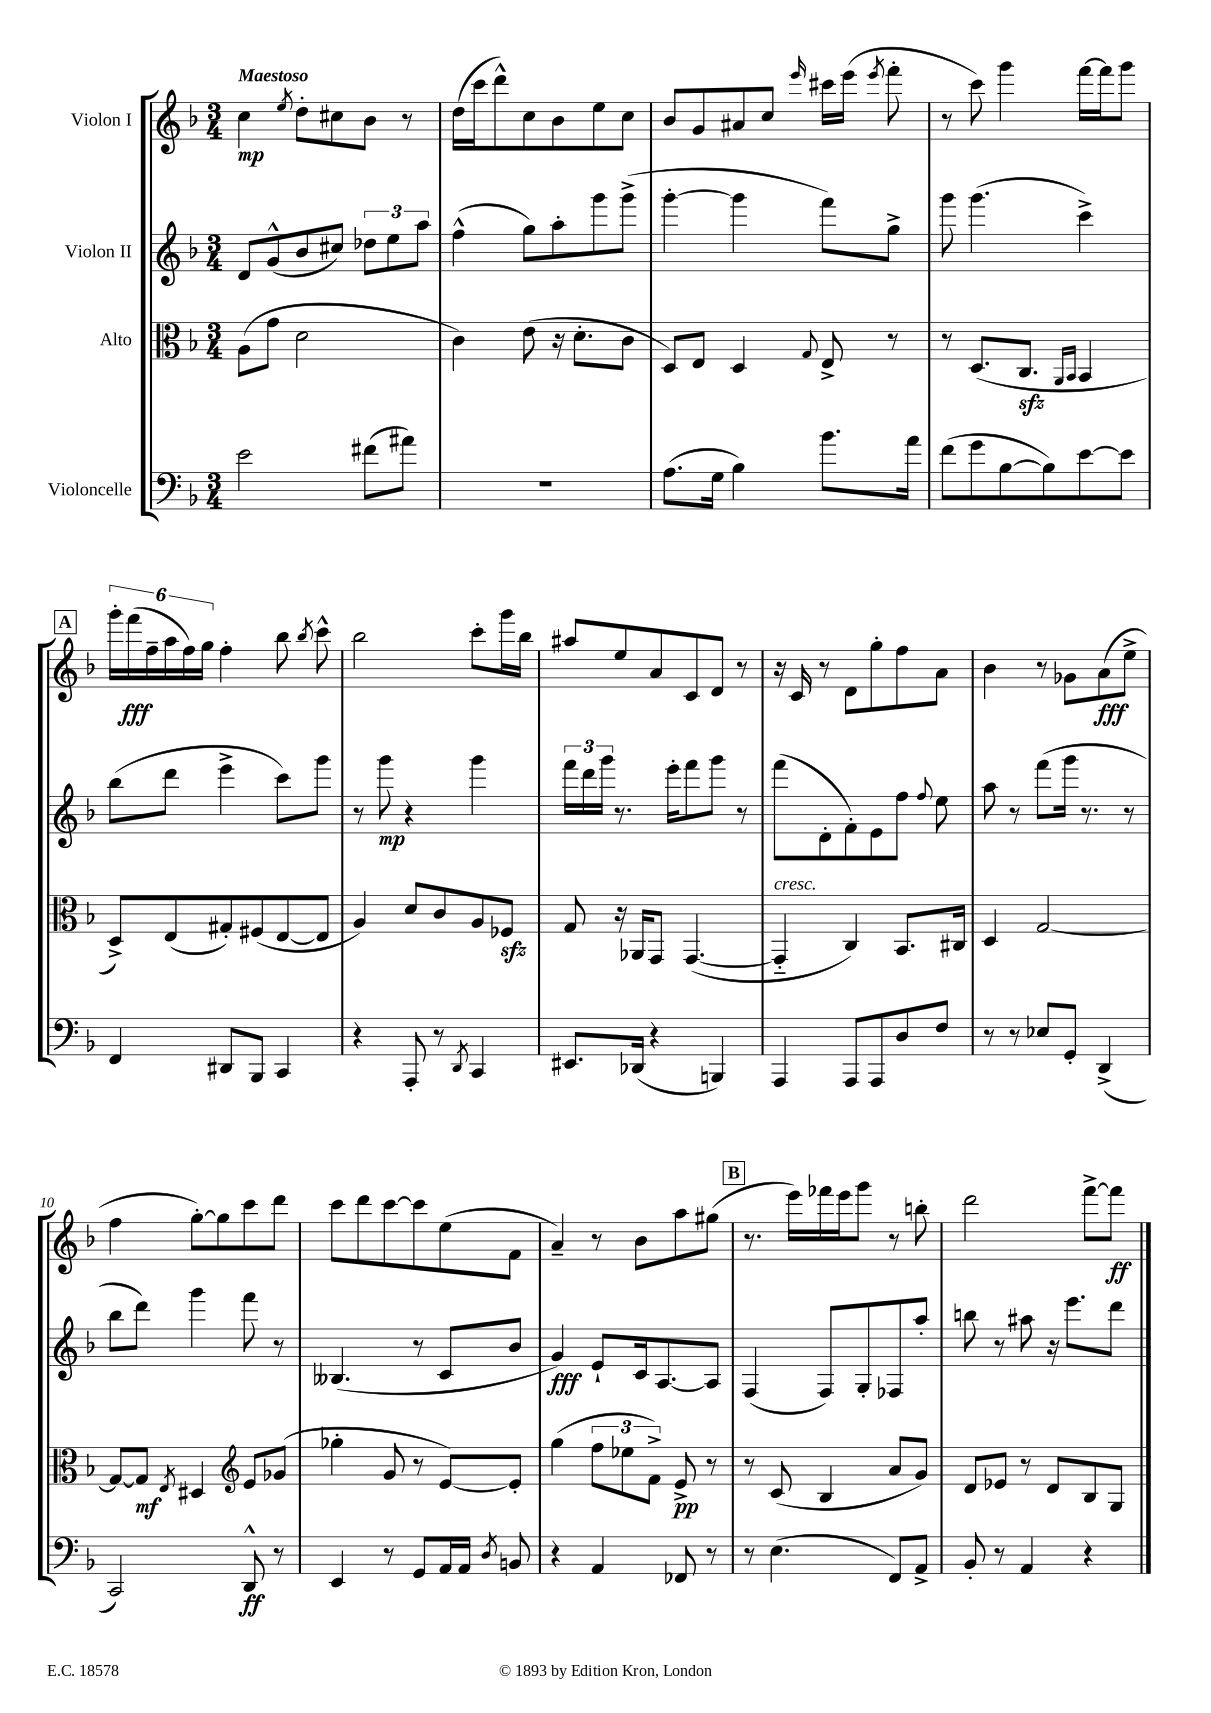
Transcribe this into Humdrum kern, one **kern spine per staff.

**kern	**dynam	**kern	**dynam	**kern	**dynam	**kern	**dynam
*part4	*part4	*part3	*part3	*part2	*part2	*part1	*part1
*staff4	*staff4	*staff3	*staff3	*staff2	*staff2	*staff1	*staff1
*I"Violoncelle	*	*I"Alto	*	*I"Violon II	*	*I"Violon I	*
*clefF4	*	*clefC3	*	*clefG2	*	*clefG2	*
*k[b-]	*	*k[b-]	*	*k[b-]	*	*k[b-]	*
*M3/4	*	*M3/4	*	*M3/4	*	*M3/4	*
=1	=1	=1	=1	=1	=1	=1	=1
!	!	!	!	!	!	!LO:TX:a:B:t=Maestoso	!
2e\	.	(8A\L	.	8d/L	.	4cc\	mp
.	.	8g\J	.	(8g^^/	.	.	.
.	.	.	.	.	.	8qee/	.
.	.	2d\	.	8b-/	.	8dd'\L	.
.	.	.	.	8cc#X/J)	.	8cc#X\	.
(8f#X\L	.	.	.	12dd-X\L	.	8b-\J	.
.	.	.	.	12ee\	.	.	.
8a#X\J)	.	.	.	.	.	8r	.
.	.	.	.	12aa\J	.	.	.
=2	=2	=2	=2	=2	=2	=2	=2
2.r	.	4c\)	.	(4ff^^\	.	(16dd\LL	.
.	.	.	.	.	.	16ccc\J	.
.	.	.	.	.	.	8ddd^^\)	.
.	.	(8e\	.	8gg\L)	.	8cc\	.
.	.	16r	.	8aa'\	.	8b-\	.
.	.	8.d'\L	.	.	.	.	.
.	.	.	.	8ggg\	.	8ee\	.
.	.	8c\J	.	(8ggg^\J	.	8cc\J	.
=3	=3	=3	=3	=3	=3	=3	=3
(8.A\L	.	8D/L)	.	[4ggg'\	.	8b-/L	.
.	.	8E/J	.	.	.	8g/	.
16G\Jk	.	.	.	.	.	.	.
4B-\)	.	4D/	.	4ggg\]	.	8a#X/	.
.	.	.	.	.	.	8cc/J	.
.	.	8qqG/	.	.	.	16qqeee/	.
8.b-\L	.	8E^/	.	8fff\L)	.	16ccc#X\LL	.
.	.	.	.	.	.	(16eee\JJ	.
.	.	.	.	.	.	8qeee/	.
.	.	8r	.	8gg^\J	.	8fff'\	.
16a\Jk	.	.	.	.	.	.	.
=4	=4	=4	=4	=4	=4	=4	=4
(8f\L	.	8r	.	8ggg\	.	8r	.
8g\	.	(8.D/L	.	(4.ggg\	.	8ccc\)	.
[8B-\	.	.	.	.	.	4ggg\	.
.	.	8.Czz/J	.	.	.	.	.
8B-\])	.	.	.	.	.	.	.
.	.	16qqAA/LL	.	.	.	.	.
.	.	16qqBB-/JJ	.	.	.	.	.
[8e\	.	4BB-/	.	4ccc^\)	.	[16fff\LL	.
.	.	.	.	.	.	16fff\J]	.
8e\J]	.	.	.	.	.	8ggg\J	.
!!LO:LB:g=z
!!LO:REH:place=s1:t=A
=5	=5	=5	=5	=5	=5	=5	=5
4FF/	.	8D^/L)	.	(8bb-\L	.	24ggg'\LL	.
.	.	.	.	.	.	(24fff\	fff
.	.	.	.	.	.	24ff~\	.
.	.	(8E/	.	8ddd\J	.	24aa\	.
.	.	.	.	.	.	24ff\)	.
.	.	.	.	.	.	24gg\JJ	.
8DD#X/L	.	8G#X'/)	.	4eee^\	.	4ff'\	.
8BBB-/J	.	(8F#X/	.	.	.	.	.
4CC/	.	[8E/	.	8ccc\L)	.	8bb-\	.
.	.	.	.	.	.	8qbb-/	.
.	.	8E/J]	.	8ggg\J	.	8ccc^^\	.
=6	=6	=6	=6	=6	=6	=6	=6
4r	.	4A/)	.	8r	.	2bb-\	.
.	.	.	.	8ggg\	mp	.	.
8AAA'/	.	8d/L	.	4r	.	.	.
8r	.	8c/	.	.	.	.	.
8qDD/	.	.	.	.	.	.	.
4CC/	.	8A/	.	4ggg\	.	8ccc'\L	.
.	.	8F-Xzz/J	.	.	.	16ggg\L	.
.	.	.	.	.	.	16bb-\JJ	.
=7	=7	=7	=7	=7	=7	=7	=7
8.EE#X/L	.	8G/	.	24fff\LL	.	8aa#X/L	.
.	.	.	.	24ddd\	.	.	.
.	.	.	.	24ggg\JJ	.	.	.
.	.	16r	.	8.r	.	8ee/	.
(16DD-X/Jk	.	16AA-X/KL	.	.	.	.	.
4r	.	8GG/J	.	.	.	8a/	.
.	.	.	.	16eee'\KL	.	.	.
.	.	([4.GG/	.	8fff\	.	8c/	.
4BBBn/)	.	.	.	8ggg\J	.	8d/J	.
.	.	.	.	8r	.	8r	.
=8	=8	=8	=8	=8	=8	=8	=8
!	!	!LO:TX:a:i:t=cresc.	!	!	!	!	!
4AAA/	.	4GG/]	.	(8fff\L	.	16r	.
.	.	.	.	.	.	16c/	.
.	.	.	.	8d'\	.	8r	.
8AAA/L	.	4C/)	.	8f'\)	.	8d\L	.
8AAA/	.	.	.	8e\	.	8gg'\	.
8D/	.	8.BB-/L	.	8ff\J	.	8ff\	.
.	.	.	.	8qqff/	.	.	.
8F/J	.	.	.	8ee\	.	8a\J	.
.	.	16C#X/Jk	.	.	.	.	.
=9	=9	=9	=9	=9	=9	=9	=9
8r	.	4D/	.	8aa\	.	4b-\	.
8r	.	.	.	8r	.	.	.
8E-X/L	.	[2G/	.	(8fff\L	.	8r	.
8GG'/J	.	.	.	16ggg\Jk	.	8g-X\L	.
.	.	.	.	8.r	.	.	.
(4DD^/	.	.	.	.	.	(8a\	fff
.	.	.	.	8r	.	8ee^\J	.
!!LO:LB:g=z
=10	=10	=10	=10	=10	=10	=10	=10
2CC/)	.	8G/L_	.	8bb-\L	.	4ff\	.
.	.	8G/J]	mf	8ddd\J)	.	.	.
.	.	8qE/	.	.	.	.	.
.	.	4D#X/	.	4ggg\	.	[8gg'\L)	.
.	.	.	.	.	.	8gg\]	.
*	*	*clefG2	*	*	*	*	*
8DD^^/	ff	8e/L	.	8fff\	.	8ccc\	.
8r	.	(8g-X/J	.	8r	.	8ddd\J	.
=11	=11	=11	=11	=11	=11	=11	=11
4EE/	.	4gg-X'\	.	(4.B--X/	.	8ccc\L	.
.	.	.	.	.	.	8ddd\	.
8r	.	8g/	.	.	.	[8ccc\	.
8GG/L	.	8r	.	8r	.	8ccc\]	.
16AA/L	.	[8e/L)	.	8c/L	.	(8ee\	.
16AA/JJ	.	.	.	.	.	.	.
8qD/	.	.	.	.	.	.	.
8BBn/	.	8e'/J]	.	8b-/J	.	8f\J	.
=12	=12	=12	=12	=12	=12	=12	=12
4r	.	(4gg\	.	4g/)	fff	4a~/)	.
4AA/	.	12ff\L	.	8e`/L	.	8r	.
.	.	12ee-X\	.	.	.	.	.
.	.	.	.	16c/k	.	8b-\L	.
.	.	12f^\J)	.	.	.	.	.
.	.	.	.	[8.A/	.	.	.
8FF-X/	.	8e^/	pp	.	.	8aa\	.
8r	.	8r	.	8A/J]	.	(8gg#X\J	.
!!LO:REH:place=s1:t=B
=13	=13	=13	=13	=13	=13	=13	=13
8r	.	8r	.	(4F/	.	8.r	.
(4.E\	.	(8c/	.	.	.	.	.
.	.	.	.	.	.	16eee\LL)	.
.	.	4B-/	.	8F/L)	.	16fff-X\	.
.	.	.	.	.	.	16eee\J	.
.	.	.	.	8G'/	.	8ggg\J	.
8FF/L)	.	8a/L	.	8F-X/	.	8r	.
8AA^/J	.	8g/J)	.	8aa'/J	.	8bbn'\	.
=14	=14	=14	=14	=14	=14	=14	=14
8BB-'/	.	8d/L	.	8bbn\	.	2ddd\	.
8r	.	8e-X/J	.	8r	.	.	.
4AA/	.	8r	.	8aa#X\	.	.	.
.	.	8d/L	.	16r	.	.	.
.	.	.	.	8.eee\L	.	.	.
4r	.	8B-/	.	.	.	[8fff^\L	.
.	.	8G/J	.	8ddd\J	.	8fff\J]	ff
==	==	==	==	==	==	==	==
*-	*-	*-	*-	*-	*-	*-	*-
